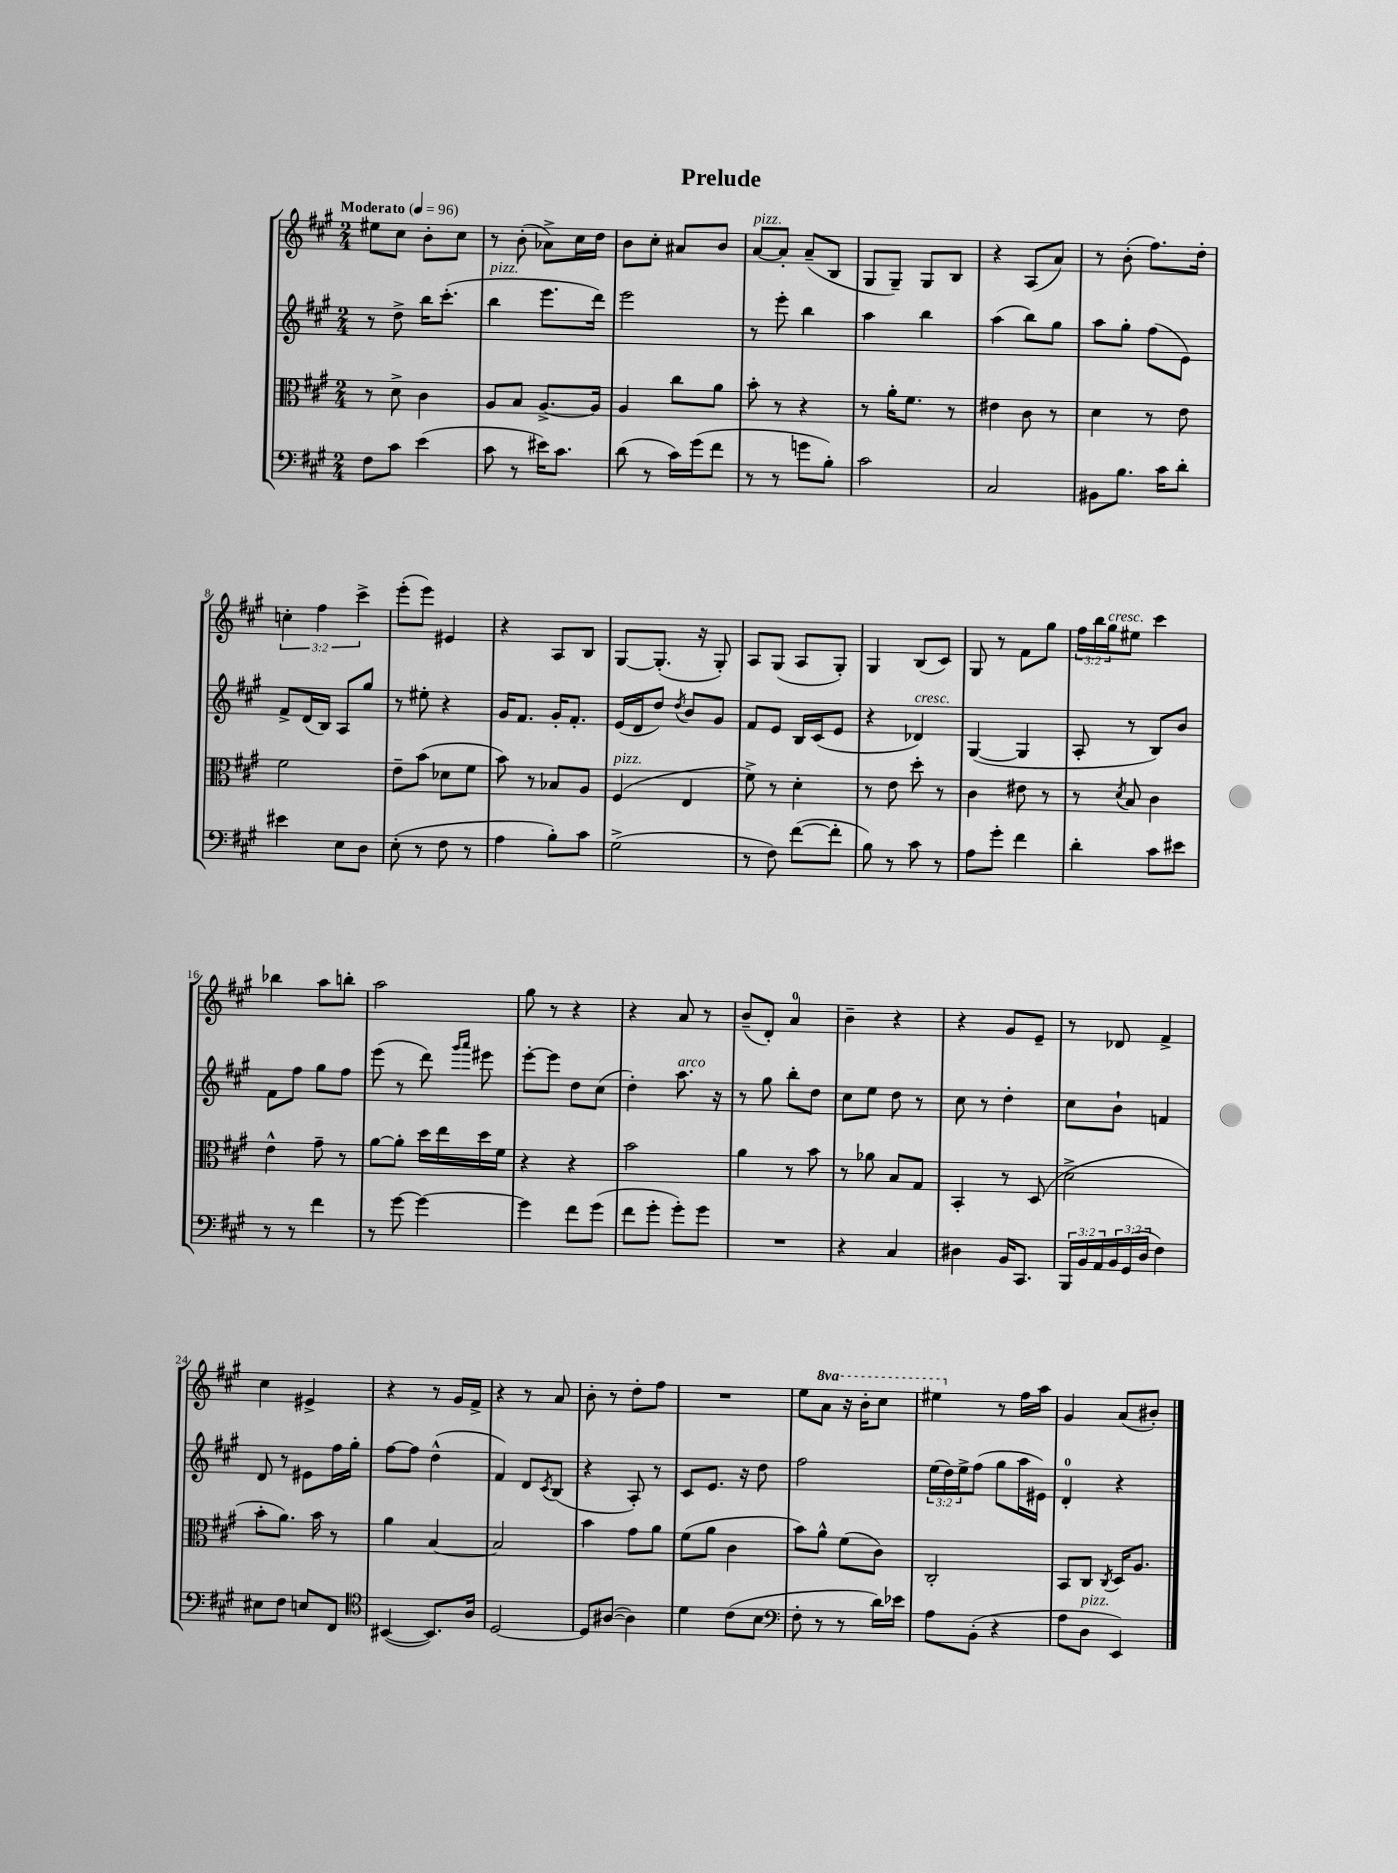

**kern	**kern	**kern	**kern
*staff4	*staff3	*staff2	*staff1
*clefF4	*clefC3	*clefG2	*clefG2
*k[f#c#g#]	*k[f#c#g#]	*k[f#c#g#]	*k[f#c#g#]
*M2/4	*M2/4	*M2/4	*M2/4
*MM96	*MM96	*MM96	*MM96
8F#\L	8r	8r	8ee#\L
8c#\J	8d^\	8dd^\	8cc#\J
(4e\	4c#\	16bb\LK	8b'\L
.	.	(8.ccc#'\J	.
.	.	.	8cc#\J
=	=	=	=
8c#\	8A/L	4bb\	8r
8r	8B/J	.	(8b'\
16e#\LK)	[8.A^/L	8.eee\L	8a-^\L)
8.c#\J	.	.	.
.	.	.	16cc#\L
.	16A/]Jk	16ddd\Jk)	16dd\JJ
=	=	=	=
(8d\	4A/	2eee\	8b\L
8r	.	.	8cc#'\J
16c#\LL)	8cc#\L	.	8a#/L
(16g#\J	.	.	.
8f#\J	8a\J	.	8b/J
=	=	=	=
8r	8b'\	8r	[8a/L
8r	8r	8eee'\	8a'/]J
8g\L	4r	4bb\	(8a~/L
8B'\J)	.	.	8B/J
=	=	=	=
2c#\	8r	4aa\	8G#/L
.	16a'\LK	.	8G#~/J)
.	8.f#\J	.	.
.	.	4bb\	8G#/L
.	8r	.	8B/J
=	=	=	=
2C#/	4e#\	(4aa\	4r
.	8c#\	8bb\L)	(8A/L
.	8r	8gg#\J	8a/J)
=	=	=	=
8BB#\L	4d\	8aa\L	8r
8.B\J	.	8gg#'\J	(8b'\
.	8r	(8ff#\L	8.ff#\L)
16c#\LK	.	.	.
8d'\J	8e\	8e\J)	.
.	.	.	16dd'\Jk
=	=	=	=
4e#\	2f#\	8f#^/L	6cc'\
.	.	(16d/L	.
.	.	.	6ff#\
.	.	16B/JJ)	.
8E\L	.	8A/L	.
.	.	.	6ccc#^\
8D\J	.	8gg#/J	.
=	=	=	=
(8E'\	8e~\L	8r	(8eee'\L
8r	(8b\J	8ee#'\	8eee\J)
8F#\	8d-\L	4r	4e#/
8r	8f#\J	.	.
=	=	=	=
4A\	8b\)	16g#/LK	4r
.	.	8.f#/J	.
.	8r	.	.
8B'\L)	8B-/L	16g#'/LK	8A/L
.	.	8.f#'/J	.
8c#\J	8A/J	.	8B/J
=	=	=	=
(2G#^\	(4F#/	(16e/LL	[8G#/L
.	.	16d/J	.
.	.	8dd/J)	(8.G#'/]J
.	.	8qdd/	.
.	4E/	8b/L	.
.	.	.	16r
.	.	8g#/J	8G#'/)
=	=	=	=
8r	8f#^\)	8f#/L	8A/L
8F#\)	8r	8e/J	(8G#/J
([8f#\L	4d'\	16B/LL	8A/L
.	.	(16c#/J	.
8f#'\]J	.	8e/J	8G#'/J)
=	=	=	=
8B\)	8r	4r	4G#/
8r	8e\	.	.
8c#\	8dd'\	4d-/)	(8B/L
8r	8r	.	8c#/J)
=	=	=	=
8A\L	4c#\	([4G#/	8G#/
8g#'\J	.	.	8r
4f#\	8e#\	4G#/]	8f#\L
.	8r	.	8gg#\J
=	=	=	=
4d'\	8r	8A'/	24ff#\LL
.	.	.	24bb\
.	.	.	24gg#\J
.	8qd/	.	.
.	8B/	8r	8ee#\J
8c#\L	4c#\	8B/L)	4ccc#\
8e#\J	.	8b/J	.
=	=	=	=
8r	4e^^\	8f#\L	4bb-\
8r	.	8ff#\J	.
4f#\	8g#~\	8gg#\L	8aa\L
.	8r	8ff#\J	8bb'\J
=	=	=	=
8r	[8a\L	(8eee\	2aa\
[8g#\	8a'\]J	8r	.
4g#\_	16dd\LL	8ddd\)	.
.	16ee\	.	.
.	.	16qqggg#/LL	.
.	.	16qqaaa/JJ	.
.	16dd\	8eee#\	.
.	16f#\JJ	.	.
=	=	=	=
4g#\]	4r	[8eee'\L	8gg#\
.	.	8eee\]J	8r
8f#\L	4r	8dd\L	4r
(8g#\J	.	(8cc#\J	.
=	=	=	=
8f#\L	2b\	4dd'\)	4r
8g#'\J	.	.	.
8g#'\L)	.	8.aa\	8a/
8g#\J	.	.	8r
.	.	16r	.
=	=	=	=
2r	4a\	8r	(8b~/L
.	.	8gg#\	8d'/J)
.	8r	8bb'\L	4a/
.	8b\	8dd\J	.
=	=	=	=
4r	8r	8cc#\L	4b~\
.	8a-\	8ee\J	.
4C#/	8B/L	8dd\	4r
.	8G#/J	8r	.
=	=	=	=
4D#\	4BB'/	8cc#\	4r
.	.	8r	.
16BB/LK	8r	4dd'\	8g#/L
8.CC#/J	.	.	.
.	(8D/	.	8e~/J
=	=	=	=
24BBB/LL	2d^\	8cc#\L	8r
24BB/	.	.	.
24AA/	.	.	.
24BB/	.	8b`\J	8d-/
(24GG#/	.	.	.
24D/JJ	.	.	.
4F#\)	.	4f/	4f#^/
=	=	=	=
8E#\L	8b'\L	8d/	4cc#\
8F#\J	8.a\J)	8r	.
8E/L	.	8e#\L	4e#^/
.	16b\	.	.
8FF#/J	8r	16ff#\L	.
.	.	16gg#'\JJ	.
=	=	=	=
*clefC4	*	*	*
([4BB#/	4a\	[8ff#\L	4r
.	.	8ff#\]J	.
8.BB#/]L)	[4B/	(4dd^^\	8r
.	.	.	16g#/LL
16A/Jk	.	.	16f#^/JJ
=	=	=	=
[2D/	2B/]	4f#/)	4r
.	.	8d/L	8r
.	.	8qc#/	.
.	.	(8B/J	8a/
=	=	=	=
8D/]L	4b\	4r	8b'\
([8A#/J	.	.	8r
4A#\])	8g#\L	8A'/)	8dd'\L
.	8a\J	8r	8ff#\J
=	=	=	=
4d\	(8f#\L	8c#/L	2r
.	8a\J	8.e/J	.
(8c#\L	4c#\	.	.
.	.	16r	.
8B\J	.	8dd\	.
=	=	=	=
*clefF4	*	*	*
8F#'\	8b\L)	2ff#\	8ee\L
8r	8a^^\J	.	8aa\J
8r	(8f#\L	.	16r
.	.	.	16bb'\LK
16d\LL)	8c#\J)	.	8ccc#\J
16e-\JJ	.	.	.
=	=	=	=
8A\L	2C#'/	(24ee\LL	4eee#\
.	.	24dd\)	.
.	.	24ee^\J	.
(8BB'\J	.	(8ff#\J	.
4r	.	8gg#\L	8r
.	.	16aa\L	16ff#\LL
.	.	16e#\JJ)	16aa\JJ
=	=	=	=
8A\L	8BB/L	4d'/	4g#/
8D\J	8C#/J	.	.
.	8qC#/	.	.
4EE/)	16D/LK	4r	(8a/L
.	8.A/J	.	.
.	.	.	8b#'/J)
==	==	==	==
*-	*-	*-	*-
